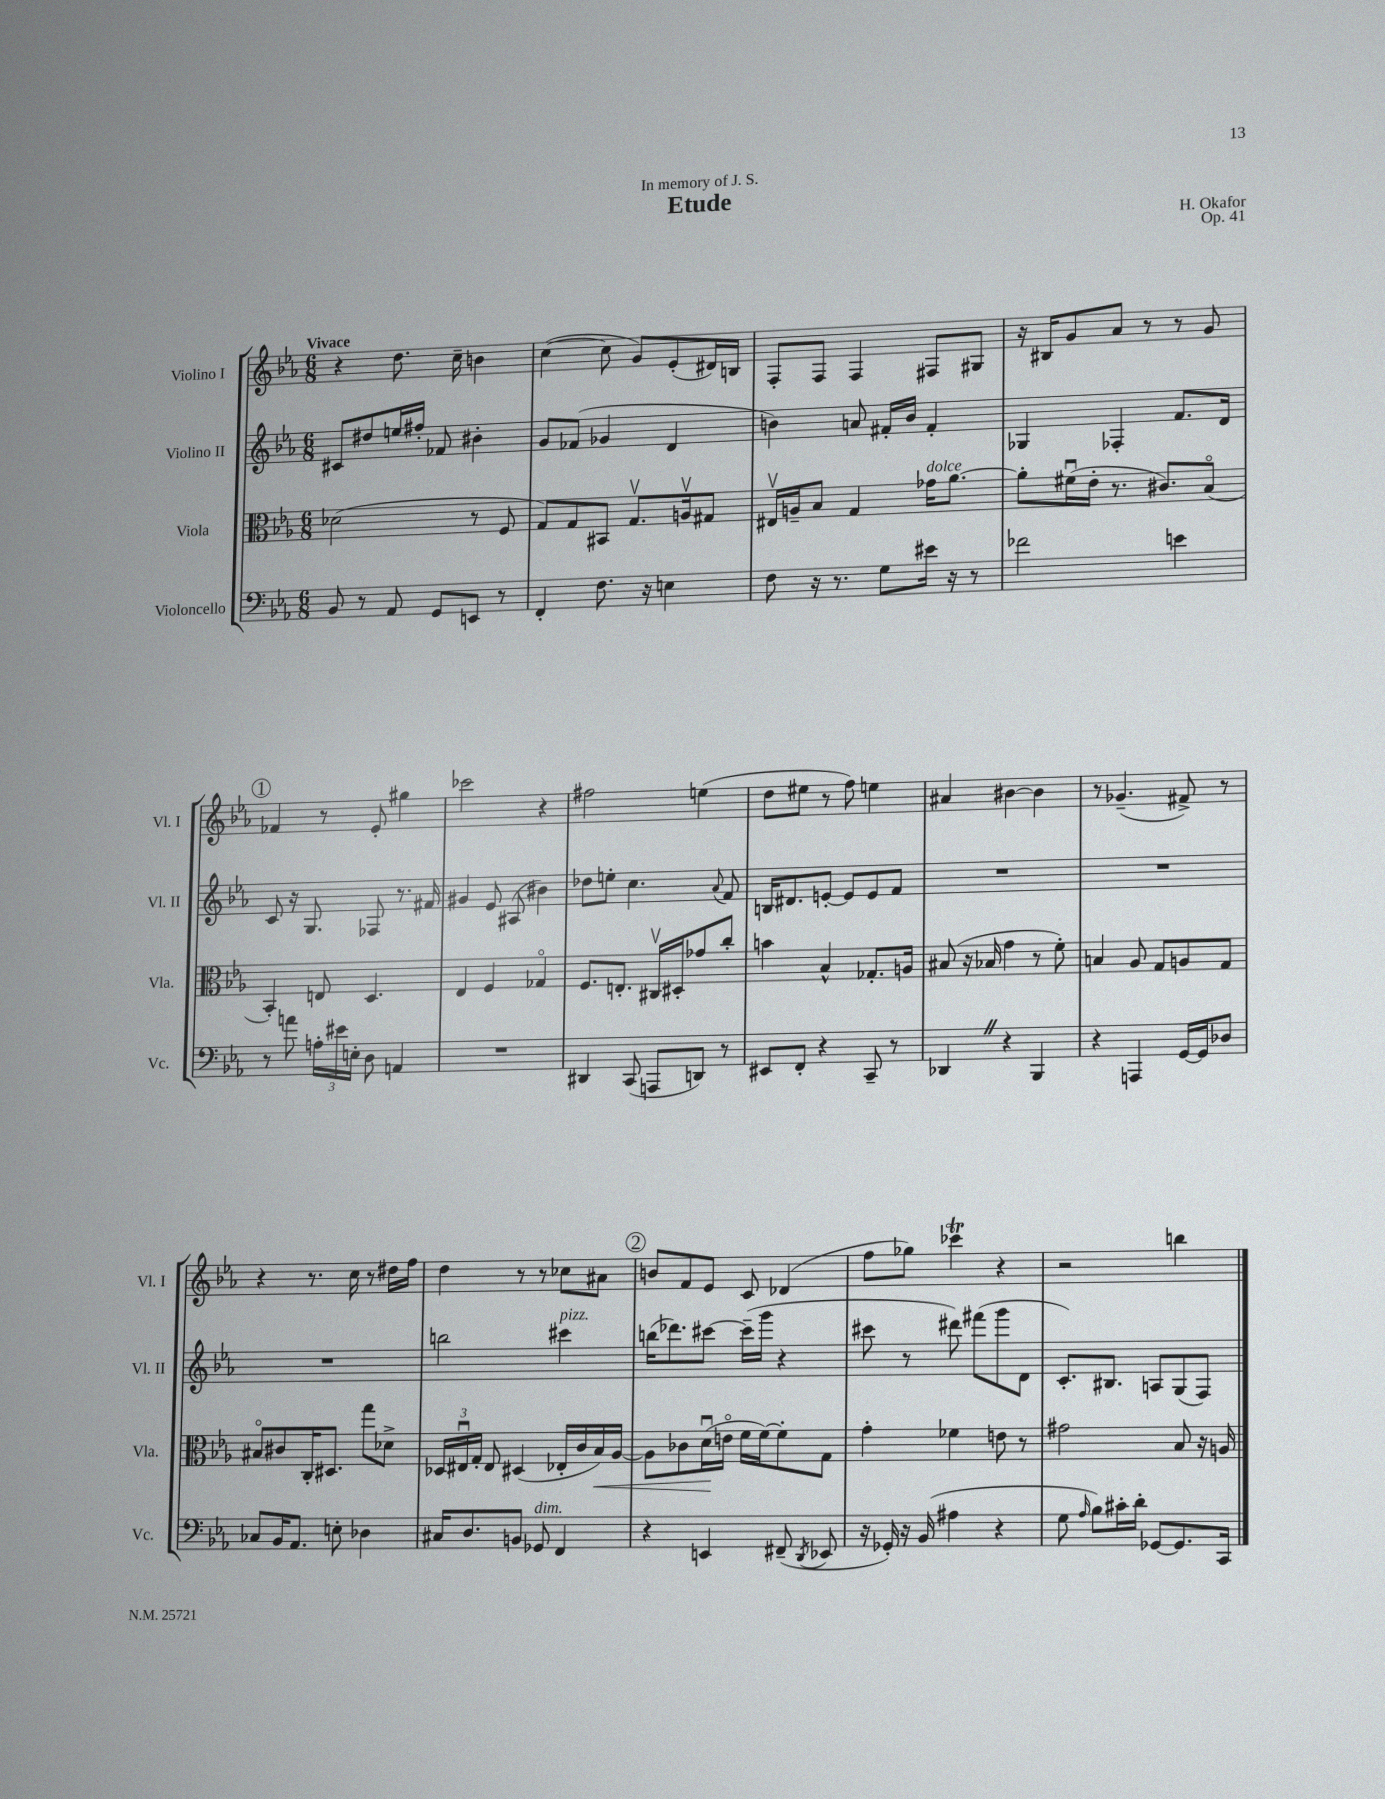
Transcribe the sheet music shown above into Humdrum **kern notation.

**kern	**kern	**dynam	**kern	**kern
*part4	*part3	*part3	*part2	*part1
*staff4	*staff3	*staff3	*staff2	*staff1
*I"Violoncello	*I"Viola	*	*I"Violino II	*I"Violino I
*I'Vc.	*I'Vla.	*	*I'Vl. II	*I'Vl. I
*clefF4	*clefC3	*	*clefG2	*clefG2
*k[b-e-a-]	*k[b-e-a-]	*	*k[b-e-a-]	*k[b-e-a-]
*M6/8	*M6/8	*	*M6/8	*M6/8
=1	=1	=1	=1	=1
!	!	!	!	!LO:TX:a:B:t=Vivace
8BB-/	(2d-X\	.	8c#X/L	4r
8r	.	.	8dd#X/	.
8AA-/	.	.	16een/L	8.dd\
.	.	.	16ff#X'/JJ	.
8GG/L	.	.	8f-X/	.
.	.	.	.	16cc~\
8EEn/J	8r	.	4b#X'\	4bn\
8r	8F/	.	.	.
=2	=2	=2	=2	=2
4FF'/	8G/L)	.	8g/L	([4cc\
.	8G/	.	(8f-X/J	.
8.F\	8BB#X/J	.	4g-X/	8cc\]
.	8.Gv/L	.	.	8g/L)
16r	.	.	.	.
4En\	.	.	4d/	(8e-'/
.	16Anv/k	.	.	.
.	8G#X/J	.	.	16d#X/L)
.	.	.	.	16Bn/JJ
=3	=3	=3	=3	=3
8F\	16E#Xv/LL	.	4bn\)	8F'/L
.	16An~/J	.	.	.
16r	8B-/J	.	.	8F/J
8.r	.	.	.	.
.	4G/	.	8an/	4F/
8G\L	.	.	16f#X'/LL	.
.	.	.	16b/JJ	.
!	!LO:TX:a:i:t=dolce	!	!	!
16e#X\Jk	16g-X\KL	.	4f#'/	8F#X/L
16r	[8.a-\J	.	.	.
8r	.	.	.	8G#X/J
=4	=4	=4	=4	=4
2f-X\	8a-'\L]	.	4G-X/	16r
.	.	.	.	16B#X/KL
.	(16f#Xu\L	.	.	8g/
.	16e-'\JJ	.	.	.
.	8.r	.	4F-X'/	8a-/J
.	.	.	.	8r
.	8.c#X/L)	.	.	.
4en\	.	.	8.f/L	8r
.	(8B-/J	.	.	8g/
.	.	.	16d/Jk	.
!!LO:LB:g=z
!!LO:REH:place=s1:t=1
=5	=5	=5	=5	=5
8r	4BB-'/)	.	8c/	4f-X/
8an\	.	.	16r	.
.	.	.	8.G/	.
24An'\LL	8En/	.	.	8r
24e#X\	.	.	.	.
24En'\JJ	.	.	.	.
8D\	4.D/	.	8F-X/	8e-'/
4AAn/	.	.	8.r	4gg#X\
.	.	.	16f#X/	.
=6	=6	=6	=6	=6
2.r	4E-/	.	4g#X/	2ccc-X\
.	4F/	.	8e-/	.
.	.	.	(8A#X/	.
.	4G-X/	.	4b#X\)	4r
=7	=7	=7	=7	=7
4DD#X/	8.F/L	.	8dd-X\L	2ff#X\
.	.	.	8een'\J	.
.	8.En'/J	.	.	.
(8CC/	.	.	4.cc\	.
8AAAn/L	16C#Xv/LL	.	.	.
.	16D#X'/J	.	.	.
8DDn/J)	8g-X/	.	.	(4een\
.	.	.	8qqa-/	.
8r	8cc'/J	.	8f/	.
=8	=8	=8	=8	=8
8EE#X/L	4bn\	.	16Bn/KL	8dd\L
.	.	.	8.d#X/	.
8FF'/J	.	.	.	8ee#X\J
4r	4B-^^/	.	[8en'/J	8r
.	.	.	8e/L]	8ff\)
8CC~/	8.G-X'/L	.	8e/	4een\
8r	.	.	8f/J	.
.	16An/Jk	.	.	.
=9	=9	=9	=9	=9
4DD-XZ/	(8B#X/	.	2.r	4a#X/
.	16r	.	.	.
.	16B-X/	.	.	.
4r	4g\	.	.	[4b#X\
4BBB-/	8r	.	.	4b#\]
.	8f'\)	.	.	.
=10	=10	=10	=10	=10
4r	4Bn/	.	2.r	8r
.	.	.	.	(4.g-X~/
4AAAn/	8A-/	.	.	.
.	8G/L	.	.	.
[16GG/LL	8An/	.	.	8f#X^/)
16GG/J]	.	.	.	.
8D-X/J	8G/J	.	.	8r
!!LO:LB:g=z
=11	=11	=11	=11	=11
8C-X/L	8B#X/L	.	2.r	4r
16BB-/K	8c#X/	.	.	.
8.AA-/J	.	.	.	.
.	16C'/K	.	.	8.r
.	8.D#X/J	.	.	.
8En'\	.	.	.	.
.	.	.	.	16cc\
4D-X\	8gg\L	.	.	8r
.	8d-X^\J	.	.	16dd#X\LL
.	.	.	.	16ff\JJ
=12	=12	=12	=12	=12
16C#X/KL	24D-X/LL	.	2bbn\	4dd\
.	24E#Xu/	.	.	.
8.D/	.	.	.	.
.	24G'/JJ	.	.	.
.	8E#/	.	.	.
8BBn/J	(4D#X/	.	.	8r
!LO:TX:a:i:t=dim.	!	!	!	!
8GG-X/	.	.	.	8r
!	!	!	!LO:TX:a:i:t=pizz.	!
4FF/	16E-X'/LL	.	4ccc#X\	8cc-X\L
.	16c/	.	.	.
!	!	!LO:HP:b	!	!
.	16B-/)	<	.	8a#X\J
.	[16A-/JJ	.	.	.
!!LO:REH:place=s1:t=2
=13	=13	=13	=13	=13
4r	8A-\L]	.	(16bbn\KL	8bn/L
.	.	.	8.ddd-X\)	.
.	8c-X\	.	.	8f/
4EEn/	(16du\L	.	[8ccc#X\J	8e-/J
.	16en\JJ	[	.	.
.	16f\LL	.	(16ccc#~\LL]	8c/
.	[16f\J)	.	16ggg\JJ	.
(8FF#X~/	8f'\]	.	4r	(4d-X/
8qDD/	.	.	.	.
8EE-X/	8G\J	.	.	.
=14	=14	=14	=14	=14
16r	4g'\	.	8ccc#X\	8ff\L
16GG-X'/)	.	.	.	.
16r	.	.	8r	8gg-X\J)
(16BB-/	.	.	.	.
4A#X\	4f-X\	.	8ddd#X\)	4ccc-XT\
.	.	.	(8fff#X\L	.
4r	8en\	.	8ggg\	4r
.	8r	.	8d\J	.
=15	=15	=15	=15	=15
8G\	2g#X\	.	8.c'/L)	2r
16qqA-/	.	.	.	.
8B-\L)	.	.	.	.
.	.	.	8.B#X/J	.
16c#X'\L	.	.	.	.
16d'\JJ	.	.	.	.
[8GG-X/L	.	.	8An/L	.
8.GG-/]	8B-/	.	(8G/	4bbn\
.	16r	.	8F/J)	.
16CC/Jk	16An/	.	.	.
==	==	==	==	==
*-	*-	*-	*-	*-
